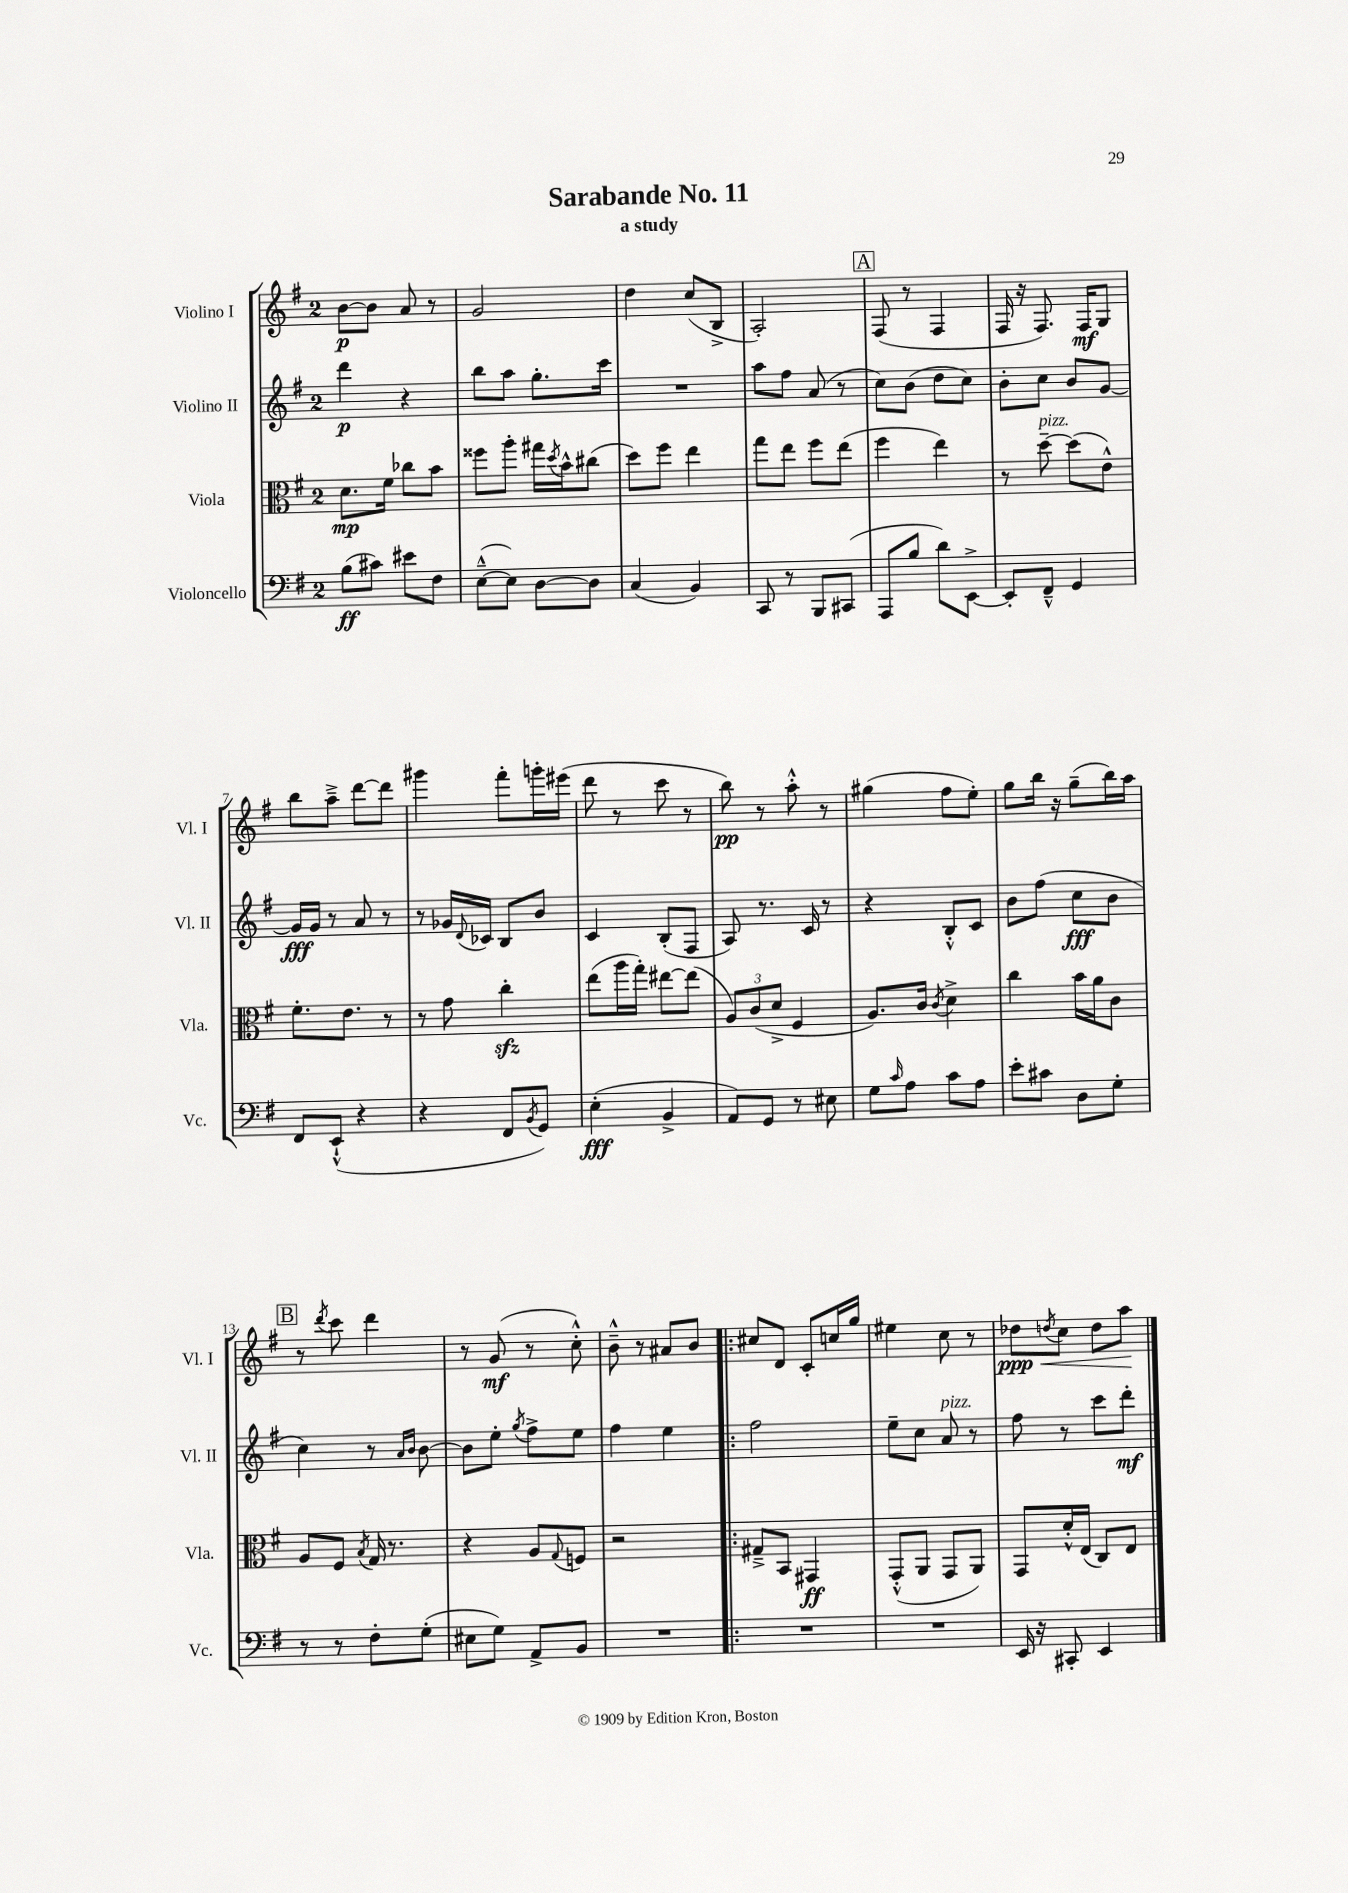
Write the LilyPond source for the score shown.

\header { title = "Sarabande No. 11" subtitle = "a study" }
<<
\new StaffGroup <<
\new Staff = "s0" \with { instrumentName = "Violino I" shortInstrumentName = "Vl. I" } {
    \clef treble \key g \major \once \override Staff.TimeSignature.style = #'single-digit \time 2/4
    b'8~\p b'8 a'8 r8 |
    g'2 |
    d''4 c''8( b8-> |
    a2-.) |
    \mark \markup { \box "A" } fis8( r8 fis4 |
    fis16 r16 fis8.) fis16\mf g8 |
    b''8 a''8---> d'''8~ d'''8 |
    gis'''4 fis'''8-. g'''16-. eis'''16( |
    d'''8 r8 c'''8 r8 |
    b''8\pp) r8 a''8-.-^ r8 |
    gis''4( fis''8 e''8-.) |
    g''8 b''16 r16 g''8--( b''16) a''16 |
    \mark \markup { \box "B" } r8 \acciaccatura { d'''8 } c'''8 d'''4 |
    r8 g'8\mf( r8 c''8-.-^) |
    b'8---^ r8 ais'8 b'8 |
    \bar ".|:" cis''8 d'8 c'8-. c''16 g''16 |
    eis''4 c''8 r8 |
    des''8\ppp\< \acciaccatura { d''8 } c''8 d''8 a''8\! \bar "|." |
}
\new Staff = "s1" \with { instrumentName = "Violino II" shortInstrumentName = "Vl. II" } {
    \clef treble \key g \major \once \override Staff.TimeSignature.style = #'single-digit \time 2/4
    d'''4\p r4 |
    b''8 a''8 g''8.-. c'''16 |
    R2 |
    a''8 fis''8 a'8( r8 |
    \mark \markup { \box "A" } c''8) b'8( d''8 c''8) |
    b'8-. c''8 b'8 g'8~ |
    g'16\fff g'16 r8 a'8 r8 |
    r8 ges'16 \appoggiatura { d'8 } ces'16 b8 b'8 |
    c'4 b8-.( fis8 |
    a8) r8. c'16 r8 |
    r4 b8-.-^ c'8 |
    b'8 fis''8( c''8\fff b'8 |
    \mark \markup { \box "B" } c''4) r8 \grace { a'16 b'16 } b'8~ |
    b'8 e''8-. \acciaccatura { g''8 } fis''8-> e''8 |
    fis''4 e''4 |
    \bar ".|:" fis''2 |
    e''8-- c''8 a'8^\markup { \italic "pizz." } r8 |
    fis''8 r8 c'''8 d'''8-.\mf \bar "|." |
}
\new Staff = "s2" \with { instrumentName = "Viola" shortInstrumentName = "Vla." } {
    \clef alto \key g \major \once \override Staff.TimeSignature.style = #'single-digit \time 2/4
    d'8.\mp fis'16 ces''8 b'8 |
    fisis''8 a''8-. gis''16 \acciaccatura { d''8 } b'16-^ cis''8( |
    d''8) fis''8 e''4 |
    g''8 e''8 fis''8 e''8( |
    \mark \markup { \box "A" } fis''4 e''4) |
    r8 d''8~--^\markup { \italic "pizz." } d''8( e'8-^) |
    fis'8.-. e'8. r8 |
    r8 g'8 c''4-.\sfz |
    e''8( a''16 g''16-.) eis''8~ eis''8( |
    \tuplet 3/2 { a8) c'8( d'8-> } fis4 |
    a8.) c'16 \acciaccatura { c'8 } d'4-> |
    c''4 b'16 a'16 c'8 |
    \mark \markup { \box "B" } a8 fis8 \acciaccatura { b8 } g16 r8. |
    r4 a8 \appoggiatura { g8 } f8 |
    r2 |
    \bar ".|:" gis8---> b,8 gis,4\ff |
    g,8-.-^( a,8 g,8 a,8) |
    g,8 d'16-.-^ e16( c8) e8 \bar "|." |
}
\new Staff = "s3" \with { instrumentName = "Violoncello" shortInstrumentName = "Vc." } {
    \clef bass \key g \major \once \override Staff.TimeSignature.style = #'single-digit \time 2/4
    b8\ff( cis'8) eis'8 fis8 |
    e8~---^( e8) d8~ d8 |
    c4( b,4) |
    c,8 r8 b,,8 cis,8( |
    \mark \markup { \box "A" } a,,8 b8 d'8) e,8~-> |
    e,8-. fis,8---^ g,4 |
    fis,8 e,8-!-^( r4 |
    r4 fis,8 \acciaccatura { b,8 } g,8) |
    e4-.\fff( b,4-> |
    a,8) g,8 r8 eis8 |
    g8 \grace { c'16 } a8 c'8 a8 |
    e'8-. cis'8 d8 g8-. |
    \mark \markup { \box "B" } r8 r8 fis8-. g8-.( |
    eis8 g8) a,8-> b,8 |
    R2 |
    \bar ".|:" R2 |
    R2 |
    e,16 r16 cis,8-. e,4 \bar "|." |
}
>>
>>
